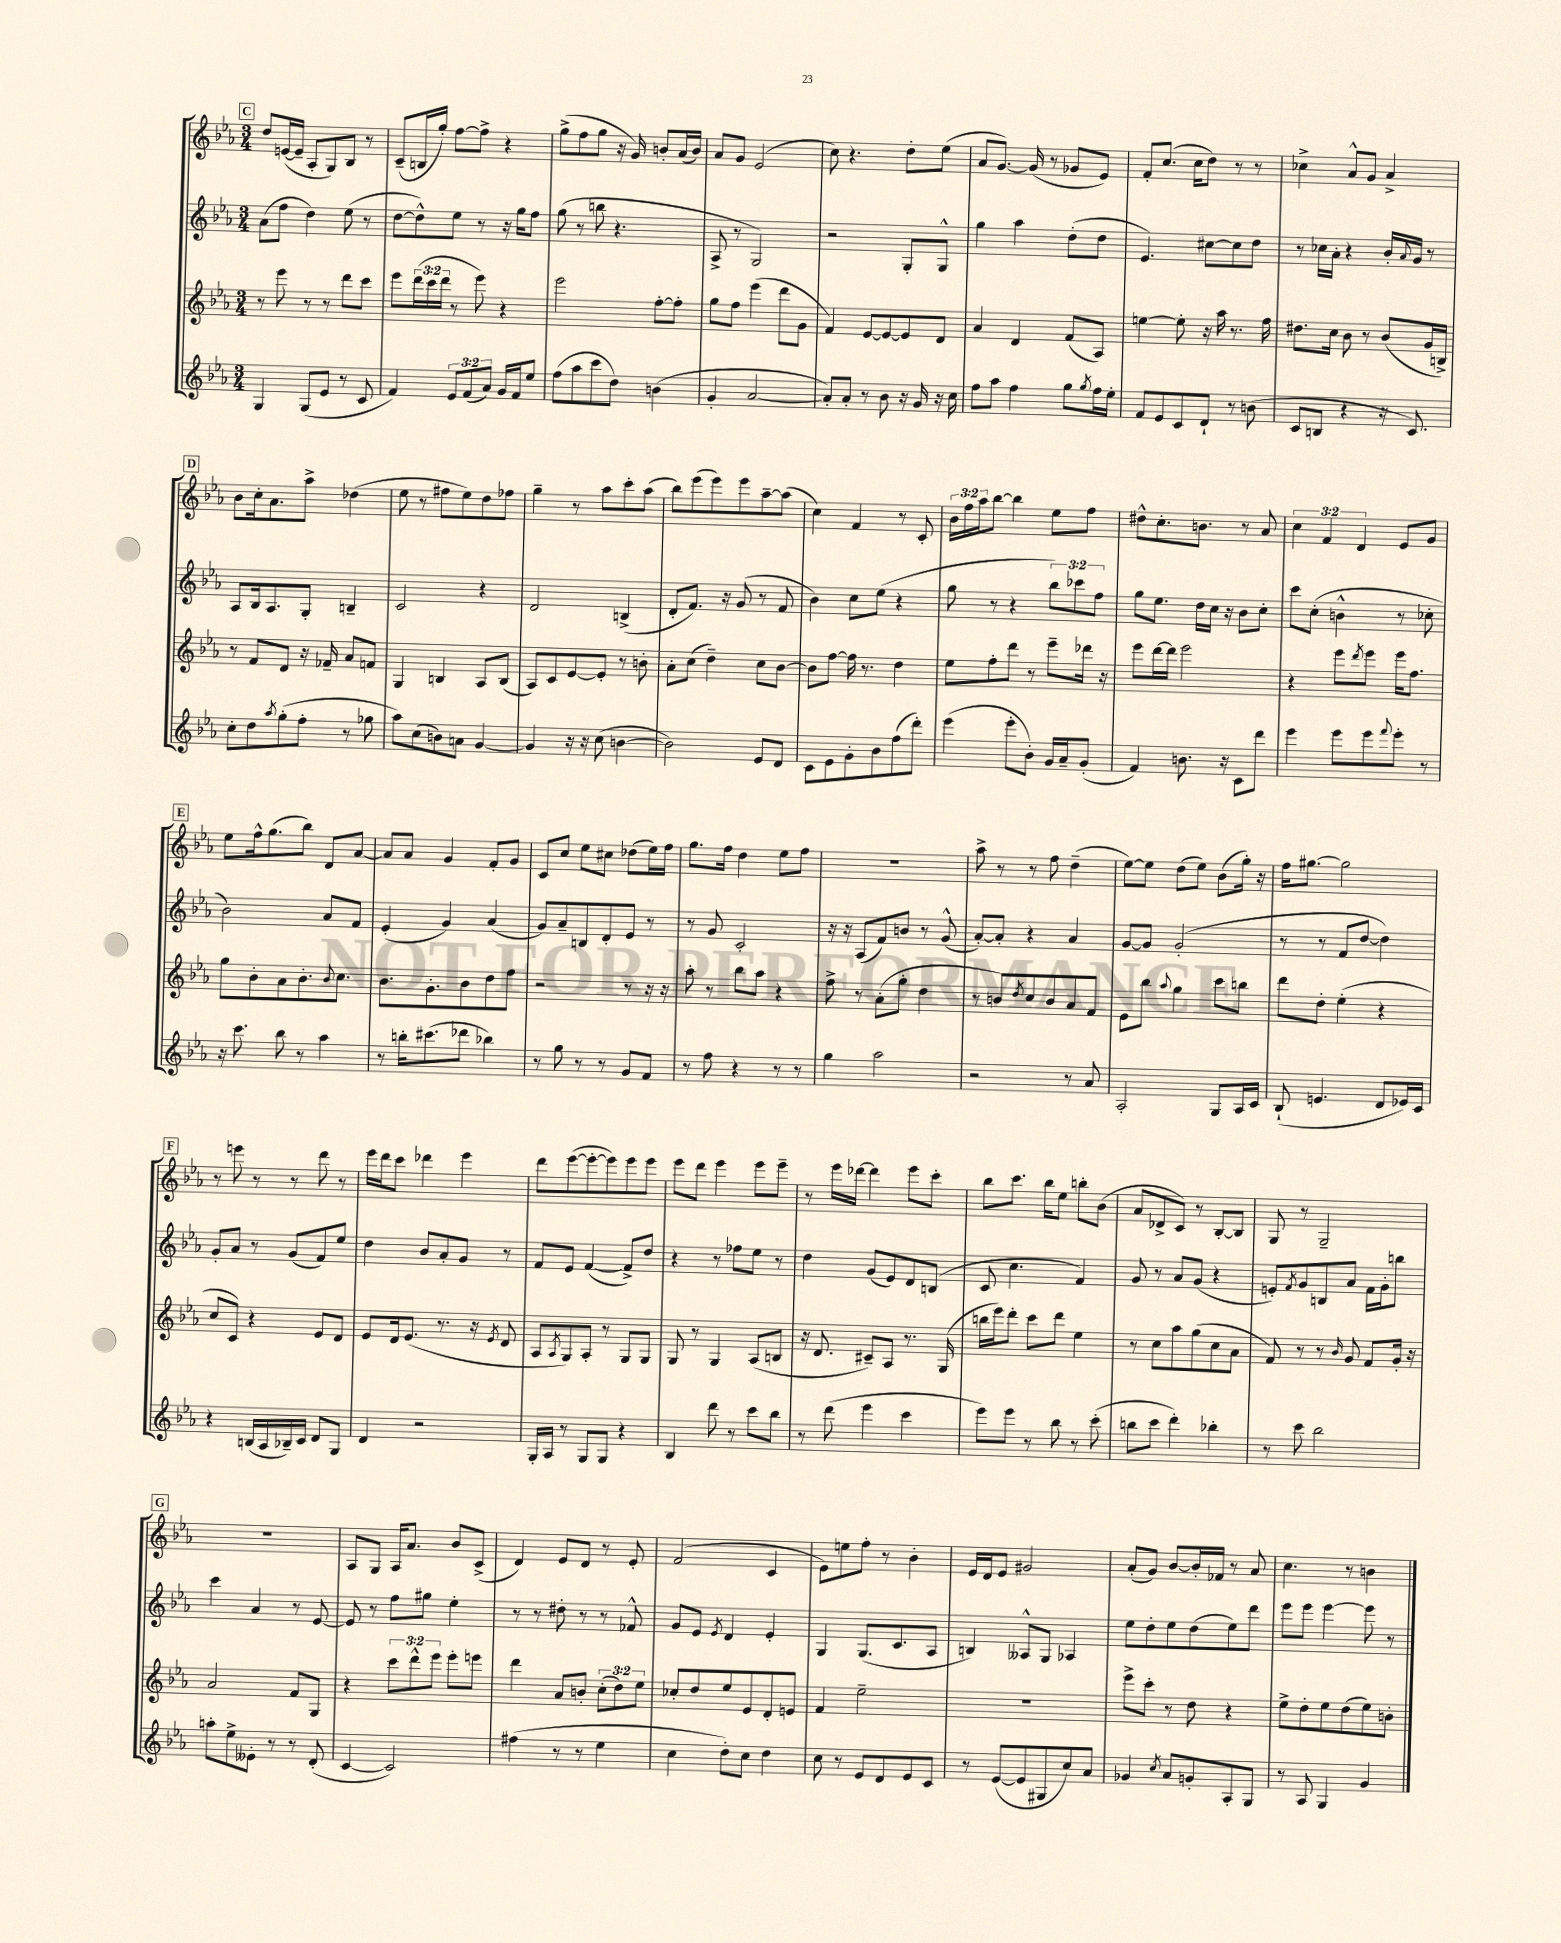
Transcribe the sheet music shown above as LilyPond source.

<<
\new StaffGroup <<
\new Staff = "s0" {
    \clef treble \key ees \major \numericTimeSignature \time 3/4 \override Staff.TupletNumber.text = #tuplet-number::calc-fraction-text
    \mark \markup { \box "C" } d''8 e'16~( e'16-- aes8-. g8) bes8 r8 |
    c'8--( b16 g''16-.) f''8~ f''8-> r4 |
    g''8->( f''8 g''8 r16 g'16) b'8-. aes'16( b'16) |
    aes'8 g'8 ees'2( |
    c''8) r4. d''8-. ees''8( |
    aes'8 g'8.~) g'16( r8 ges'8 ees'8) |
    f'8-. c''8.( c''16 d''8) r8 r8 |
    ces''4-> aes'8-^ g'8 aes'4-> |
    \mark \markup { \box "D" } bes'8 c''16-. aes'8. aes''8-> des''4( |
    ees''8 r8 fis''8 ees''8) d''8 fes''8 |
    g''4-- r8 aes''8 c'''8-. aes''8( |
    bes''8) ees'''8( ees'''8) ees'''8 aes''8~-- aes''8( |
    c''4) f'4 r8 c'8-. |
    \tuplet 3/2 { bes'16 f''16 aes''16 } bes''8~ bes''4 ees''8 f''8 |
    dis''8-^ c''8.-. b'8. r8 aes'8 |
    \tuplet 3/2 { c''4 f'4 d'4 } ees'8 g'8 |
    \mark \markup { \box "E" } ees''8 f''16-^ g''8.( bes''8) d'8 aes'8~ |
    aes'8 aes'8 g'4 f'8-. g'8 |
    c'8 c''8 ees''8 cis''8 des''8( ees''16) f''16 |
    g''8. f''16 d''4 ees''8 f''8 |
    R2. |
    aes''8-> r8 r8 f''8 d''4--( |
    ees''8~) ees''8 d''8( ees''8) bes'8( g''16-.) r16 |
    f''16 gis''8.~ gis''2 |
    \mark \markup { \box "F" } r8 e'''8 r8 r8 d'''8 r8 |
    ees'''16 d'''16 c'''8 des'''4 ees'''4 |
    d'''8 ees'''8~( ees'''8~-. ees'''8) ees'''8 ees'''8 |
    ees'''8 d'''8 ees'''4 ees'''8 ees'''8-- |
    r8 ees'''16 des'''16~ des'''4 ees'''8 c'''8-. |
    bes''8 c'''8. bes''16 ees''8 b''8-. bes'8( |
    aes'8 des'8-> c'8) r8 bes8~-. bes8 |
    g8 r8 g2-- |
    \mark \markup { \box "G" } R2. |
    aes8 g8 aes16 aes'8. bes'8 c'8->( |
    d'4) ees'8 d'8 r8 ees'8-. |
    f'2( c'4 |
    ees'8) e''8 f''8-. r8 bes'4-. |
    ees'16 d'16 ees'8 gis'2 |
    aes'8-.( g'8) bes'8~ bes'16-. fes'16 r8 aes'8 |
    c''4. r8 b'4 \bar "|." |
}
\new Staff = "s1" {
    \clef treble \key ees \major \numericTimeSignature \time 3/4 \override Staff.TupletNumber.text = #tuplet-number::calc-fraction-text
    \mark \markup { \box "C" } aes'8( f''8 d''4) ees''8( r8 |
    d''8~ d''8-^) ees''8 r8 r16 g''16 f''8 |
    g''8( r8 b''8 r4. |
    aes8-> r8 g2) |
    r2 g8-. g8-^ |
    g''4 aes''4 d''8-.( d''8 |
    ees'4.) cis''8~ cis''8 d''8 |
    r8 ces''16 aes'16-. r4 bes'16-. \appoggiatura { aes'8 } g'16 r8 |
    \mark \markup { \box "D" } aes8 bes16 aes8. g8-. b4-- |
    c'2 r4 |
    d'2 b4->( |
    d'8-. f'8.) r16 g'8( r8 f'8 |
    bes'4) c''8 ees''8( r4 |
    g''8 r8 r4 \tuplet 3/2 { bes''8) ces'''8 f''8 } |
    g''8 ees''8. d''16 c''16 r16 bes'8 c''8-. |
    c'''8 c''8-.( b'4-^ r8 ces''8-. |
    \mark \markup { \box "E" } bes'2) aes'8 f'8 |
    ees'4-.( g'4) aes'4( |
    g'8) aes'8-- b8 d'8-. ees'8 r8 |
    r8 g'8 c'2-. |
    r16 r16 aes8( f'8) b'8 r8 g'8-^( |
    aes'8~-.) aes'8-. r4 aes'4 |
    g'8~ g'8 g'2-.( |
    r8 r8 f'8 d''8~ d''4) |
    \mark \markup { \box "F" } g'8-. aes'8 r8 g'8( f'8) ees''8 |
    d''4 bes'8 aes'8-. g'8 r8 |
    f'8 ees'8 f'4~( f'8->) d''8 |
    r4 r8 fes''8 ees''8 r8 |
    d''4 g'8( ees'8) d'8 b8( |
    c'8 c''4. f'4) |
    g'8 r8 aes'8 g'8( r4 |
    e'8-.) \acciaccatura { f'8 } g'8 b8 aes'8 f'16 g'16-. b''8 |
    \mark \markup { \box "G" } c'''4 aes'4 r8 ees'8~ |
    ees'8 r8 f''8 gis''8 ees''4-. |
    r8 r8 dis''8-. r8 r8 fes'8-^ |
    g'8 ees'8 \acciaccatura { ees'8 } d'4 ees'4-. |
    g4 g8.( c'8. aes8 |
    b4) aeses8-^ g8 aes4 |
    ees''8 d''8-. ees''8 d''8( ees''8) d'''8 |
    ees'''8 ees'''8 ees'''4~ ees'''8 r8 \bar "|." |
}
\new Staff = "s2" {
    \clef treble \key ees \major \numericTimeSignature \time 3/4 \override Staff.TupletNumber.text = #tuplet-number::calc-fraction-text
    \mark \markup { \box "C" } r8 ees'''8 r8 r8 d'''8 c'''8 |
    ees'''8 \tuplet 3/2 { d'''16( c'''16 d'''16 } r8 ees'''8) r4 |
    ees'''2 f''8~-. f''8-. |
    g''8 f''8 ees'''4( d'''8 g'8 |
    f'4) ees'8~ ees'8~ ees'8 d'8 |
    aes'4 d'4 f'8( aes8) |
    e''4~ e''8-. r16 aes''16 r8. f''16 |
    dis''8. c''16 bes'8 r8 bes'8( g'16 b16->) |
    \mark \markup { \box "D" } r8 f'8 d'8 r16 fes'16-- aes'8 f'8 |
    g4 b4 aes8 b8( |
    aes8) c'8 ees'8~ ees'8-. r8 b'8-. |
    aes'8-. c''8( d''4--) c''8 bes'8~ |
    bes'8 f''8~ f''16 r8. d''4 |
    ees''8 f''8-. d'''8 r8 ees'''8-- des'''16 r16 |
    ees'''8 d'''16~ d'''16 ees'''2 |
    r4 ees'''8 \acciaccatura { d'''8 } ees'''8 ees'''16 f''8. |
    \mark \markup { \box "E" } g''8 bes'8-. aes'8 bes'8.-. \appoggiatura { bes'8 } c''8. |
    bes'8. g'8.-. bes'8 d''8 f''8 |
    r2 r8 r16 r16 |
    aes''8-. r8 bes''8 aes''8 r4 |
    f''8-> r8 aes'8-.( g''8-. d''4 |
    r8 b'8) \acciaccatura { d''8 } c''8 b'8 aes'8 f'8 |
    ees'8 bes''8 \appoggiatura { aes''8 } g''4 c'''8 b''8 |
    d'''8 d''8-. ees''4-.( r4 |
    \mark \markup { \box "F" } c''8 c'8) r4 ees'8 d'8 |
    ees'8 d'16 ees'8.( r8. r16 \acciaccatura { ees'8 } d'8 |
    aes8 \acciaccatura { aes8 } g8) aes8-. r8 g8 g8 |
    g8 r8 g4 aes8( b8 |
    r16 d'8. cis'8--) aes8 r8. g16( |
    b''16 ees'''16) d'''8-. c'''8 d'''8 ees''4 |
    r8 c''8 aes''8 g''8( c''8 aes'8 |
    f'8) r8 r8 \grace { bes'16 } g'8 f'8 g'16-. r16 |
    \mark \markup { \box "G" } aes'2 f'8 g8 |
    r4 \tuplet 3/2 { c'''8 d'''8-^ ees'''8 } ees'''8-. e'''8 |
    d'''4 aes'8 b'8-. \tuplet 3/2 { c''8-.( d''8) ees''8 } |
    ces''8-. d''8 ees''8 ees'8 d'8-. e'8 |
    f'4 ees''2-- |
    R2. |
    ees'''8-> c'''8-. r8 d''8 r4 |
    ees''8-> d''8-. ees''8 d''8( ees''8) b'8-. \bar "|." |
}
\new Staff = "s3" {
    \clef treble \key ees \major \numericTimeSignature \time 3/4 \override Staff.TupletNumber.text = #tuplet-number::calc-fraction-text
    \mark \markup { \box "C" } g4 g8( ees'8 r8 c'8 |
    f'4) \tuplet 3/2 { ees'8 f'8( aes'8) } g'16 f'16 ees''8 |
    f''8( aes''8 c'''8 d''8) b'4( |
    g'4-. aes'2~ |
    aes'8-.) aes'8-. r8 bes'8 r16 g'16 r16 c''16 |
    f''8 aes''8 f''4 g''8 \acciaccatura { g''8 } f''16 ees''16-. |
    f'8 ees'8 c'8 d'8-! r8 b'8( |
    c'8 b8 r4 r16 c'8.) |
    \mark \markup { \box "D" } c''8-. d''8 \acciaccatura { aes''8 } g''8-.( f''8-. r8 ges''8 |
    aes''8) c''8( b'8) a'8 g'4~ |
    g'4 r16 r16 c''8( b'4~ |
    b'2) ees'8 d'8 |
    c'8 ees'8 g'8-. bes'8 f''8( d'''8-.) |
    ees'''4( ees'''8-. bes'8-.) g'16 aes'16-- g'8-.( |
    f'4) b'8. r16 c'8 d'''8 |
    ees'''4 ees'''8 ees'''8 \appoggiatura { f'''8 } ees'''8-. r8 |
    \mark \markup { \box "E" } r16 c'''8. bes''8 r8 aes''4 |
    r8 b''16-. cis'''8.( des'''8 bes''4) |
    r8 g''8 r8 r8 g'8 f'8 |
    r8 f''8 r4 r8 r8 |
    g''4 aes''2 |
    r2 r8 aes'8 |
    aes2-. g8 aes16 c'16 |
    bes8-!( e'4. d'8 ees'16) c'16 |
    \mark \markup { \box "F" } r4 b16( aes16 bes16--) c'16 d'8 g8 |
    d'4 r2 |
    g16-. aes16 r8 g8 g8 r4 |
    bes4 d'''8 r8 c'''8 bes''8 |
    r8 d'''8( ees'''4 c'''4 |
    ees'''8) ees'''8 r8 bes''8 r8 c'''8-.( |
    b''8 c'''8 d'''4-.) bes''4-. |
    r8 c'''8 bes''2 |
    \mark \markup { \box "G" } a''8-. ees''8-> eeses'8-. r8 r8 d'8-.( |
    c'4~ c'2) |
    fis''4( r8 r8 ees''4 |
    c''4 d''8-.) c''8 d''4 |
    c''8 r8 ees'8 d'8 ees'8 c'8 |
    r8 ees'8~( ees'8 gis8 c''8) aes'8 |
    ges'4 \acciaccatura { c''8 } aes'8 g'8-. aes8-. g8 |
    r8 aes8 g4 g'4 \bar "|." |
}
>>
>>
